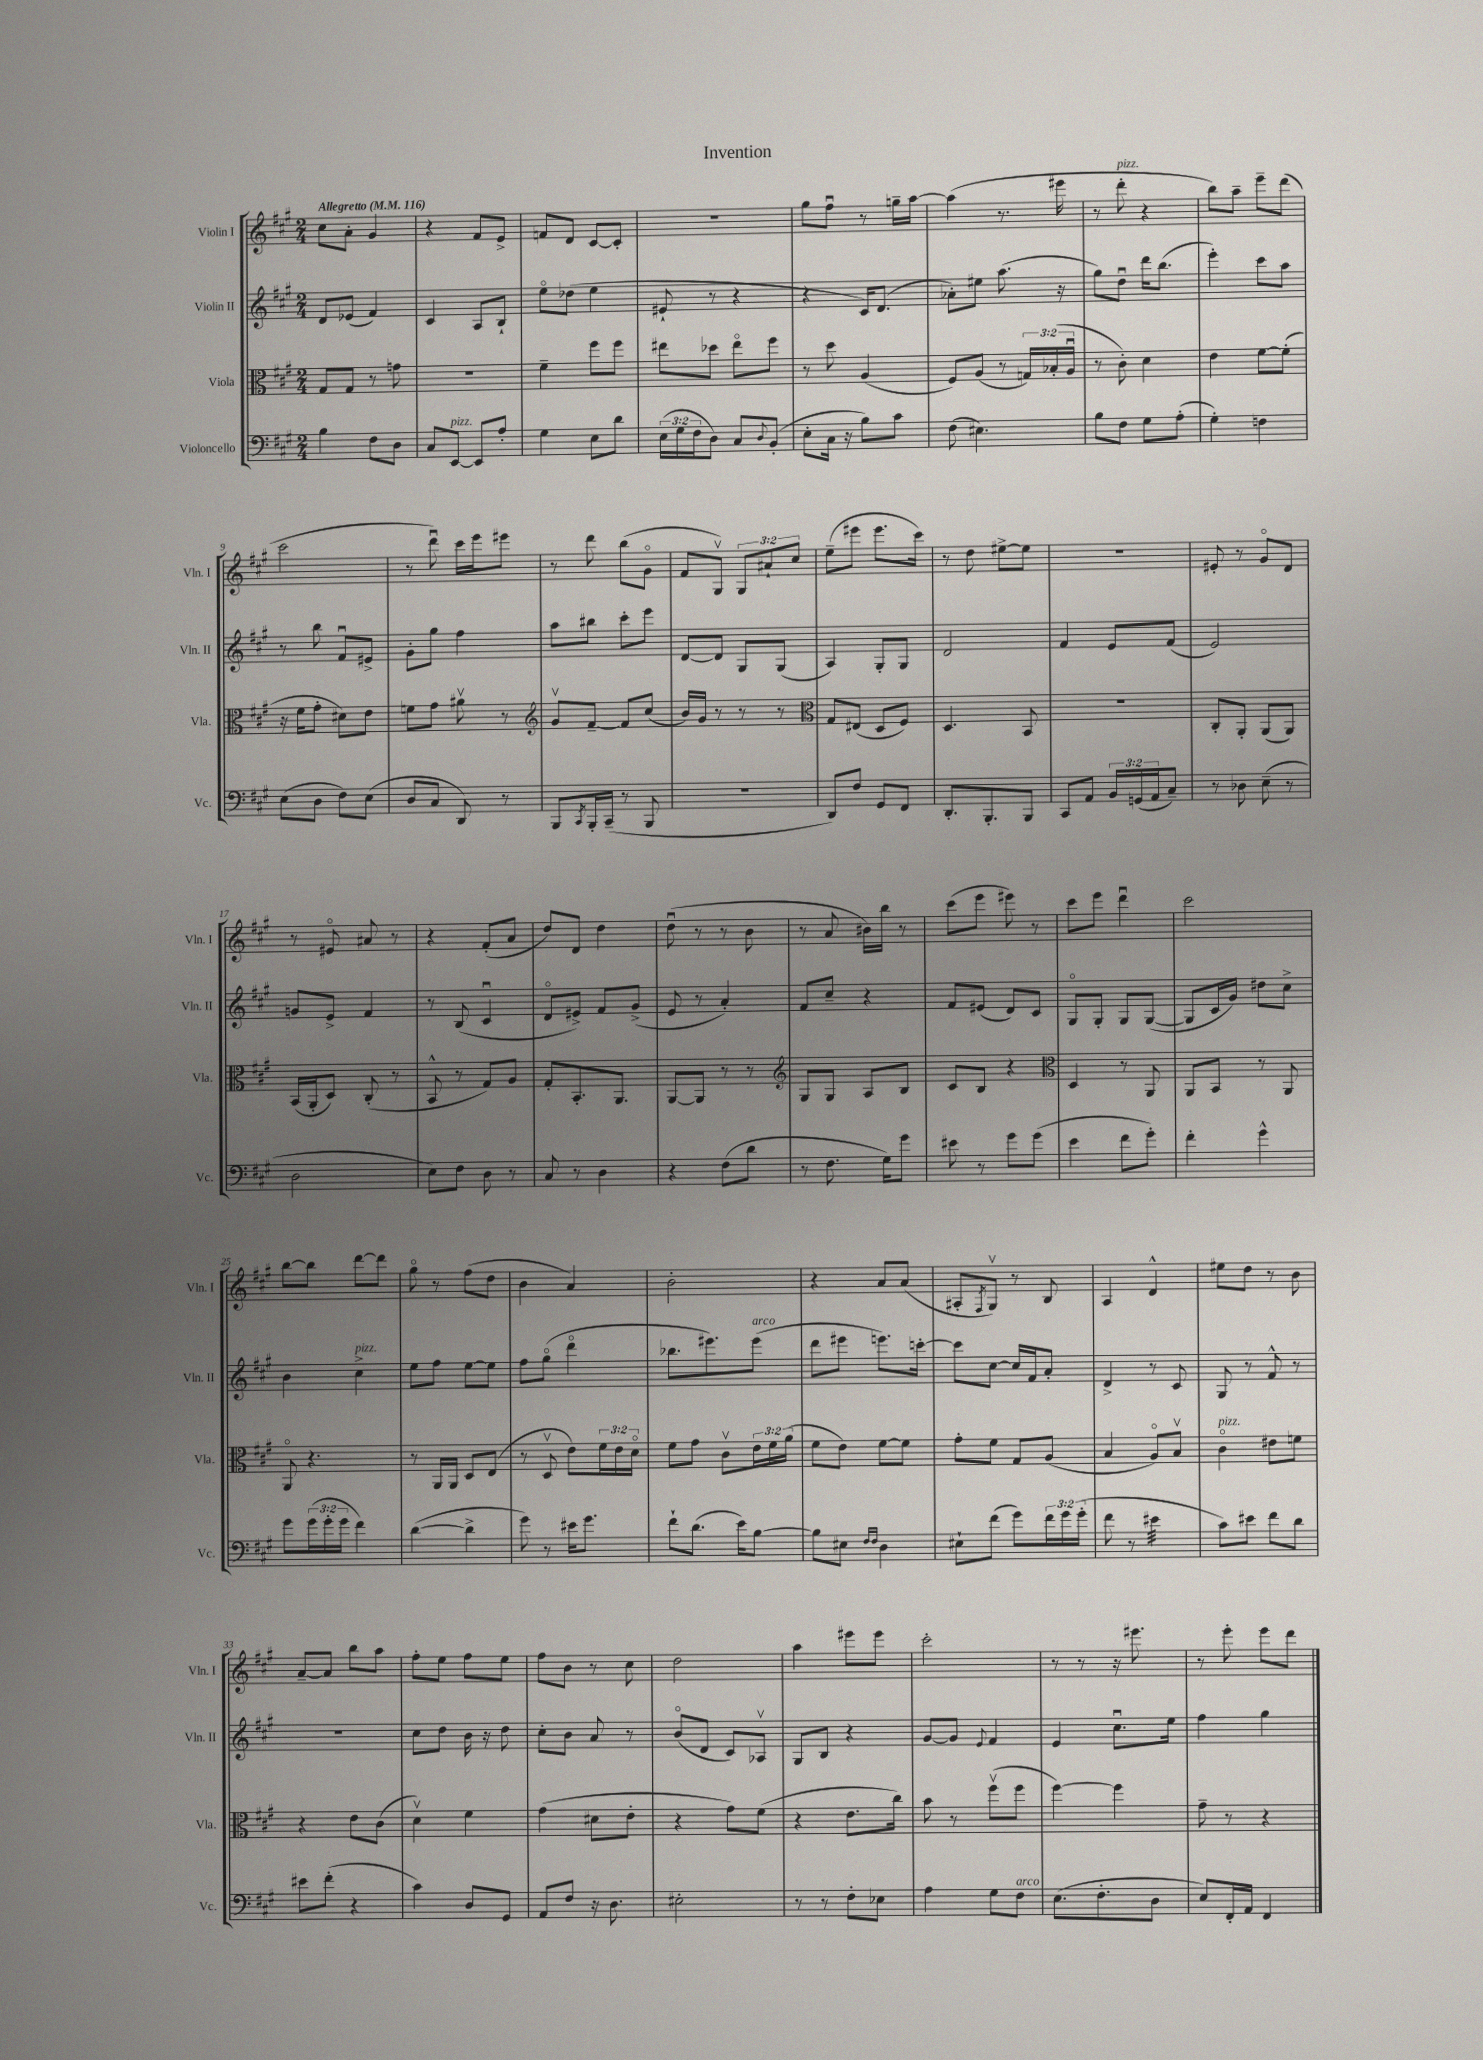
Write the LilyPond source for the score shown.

\header { title = "Invention" }
<<
\new StaffGroup <<
\new Staff = "s0" \with { instrumentName = "Violin I" shortInstrumentName = "Vln. I" } {
    \clef treble \key a \major \numericTimeSignature \time 2/4 \override Staff.TupletNumber.text = #tuplet-number::calc-fraction-text \tempo "Allegretto" 4 = 116
    cis''8 a'8-. gis'4 |
    r4 fis'8 e'8-> |
    f'8 d'8 cis'8~ cis'8-. |
    r2 |
    gis''8 fis''8\downbow r8 g''16-- a''16~ |
    a''4( r8. eis'''16 |
    r8 d'''8-.^\markup { \italic "pizz." } r4 |
    b''8) a''8-- e'''8-- d'''8( |
    cis'''2 |
    r8 d'''8\downbow) cis'''16 e'''16 eis'''8 |
    r8 d'''8 b''8( gis'8\flageolet |
    fis'8 gis8\upbow) \tuplet 3/2 { gis8 ais'8-! cis''8 } |
    e''8--( eis'''8 eis'''8. cis'''16) |
    r8 d''8 eis''8~-> eis''8 |
    R2 |
    eis'8-. r8 gis'8\flageolet d'8 |
    r8 eis'8\flageolet ais'8 r8 |
    r4 fis'8-.( a'8 |
    d''8) d'8 d''4 |
    d''8\downbow( r8 r8 b'8 |
    r8 a'8 bis'16) b''16 r8 |
    cis'''8( e'''8 eis'''8) r8 |
    cis'''8 e'''8 d'''4\downbow |
    cis'''2 |
    b''8~ b''8 d'''8~ d'''8 |
    gis''8\flageolet r8 fis''8( d''8 |
    b'4 a'4) |
    b'2-. |
    r4 a'8 a'8( |
    ais8-. \acciaccatura { fis8 } gis8\upbow) r8 b8 |
    a4 d'4-^ |
    eis''8 d''8 r8 b'8 |
    a'8~-- a'8 b''8 a''8 |
    fis''8-. e''8 fis''8 e''8 |
    fis''8 b'8 r8 cis''8 |
    d''2 |
    a''4 eis'''8 eis'''8 |
    cis'''2-. |
    r8 r8 r16 eis'''8. |
    r8 e'''8-. e'''8 d'''8 \bar "|." |
}
\new Staff = "s1" \with { instrumentName = "Violin II" shortInstrumentName = "Vln. II" } {
    \clef treble \key a \major \numericTimeSignature \time 2/4
    d'8 ees'8( fis'4) |
    cis'4 a8 b8-! |
    e''8\flageolet des''8( e''4 |
    eis'8-! r8 r4 |
    r4 cis'16) d'8.( |
    aes'8-.) eis''8 a''8.( r16 |
    gis''8) d''8\downbow d'''16 b''8.( |
    e'''4-.) cis'''8 a''8 |
    r8 b''8 fis'8\downbow eis'8-> |
    gis'8-. gis''8 fis''4 |
    a''8 bis''8 cis'''8-. e'''8 |
    d'8~ d'8 gis8 gis8( |
    a4) gis8-. gis8 |
    d'2 |
    fis'4 e'8 fis'8( |
    e'2) |
    g'8 e'8-> fis'4 |
    r8 b8( cis'4\downbow |
    d'8\flageolet eis'8->) fis'8 gis'8->( |
    e'8 r8 a'4-.) |
    fis'8 cis''8-- r4 |
    fis'8 eis'8( d'8) cis'8 |
    gis8\flageolet gis8-. gis8 gis8~( |
    gis8 cis'16 gis'16) dis''8 cis''8-> |
    b'4 cis''4->^\markup { \italic "pizz." } |
    e''8 fis''8 e''8~ e''8 |
    fis''8 gis''8\flageolet( d'''4\flageolet |
    bes''8. eis'''8.) eis'''8^\markup { \italic "arco" }( |
    d'''8 eis'''8 e'''8.) c'''16~-. |
    c'''8 cis''8~ cis''16 fis'16 a'8-. |
    d'4-> r8 cis'8 |
    gis8 r8 fis'8-^ r8 |
    R2 |
    cis''8 d''8 b'16 r16 d''8 |
    cis''8-. b'8 a'8 r8 |
    b'8\flageolet( d'8 cis'8) aes8\upbow |
    gis8 b8 r4 |
    gis'8~ gis'8 \appoggiatura { e'8 } fis'4 |
    e'4 cis''8.\downbow e''16 |
    fis''4 gis''4 \bar "|." |
}
\new Staff = "s2" \with { instrumentName = "Viola" shortInstrumentName = "Vla." } {
    \clef alto \key a \major \numericTimeSignature \time 2/4 \override Staff.TupletNumber.text = #tuplet-number::calc-fraction-text
    gis8 gis8 r8 g'8 |
    R2 |
    fis'4-- fis''8 fis''8 |
    eis''8 des''8 eis''8\flageolet fis''8 |
    r8 d''8 a4( |
    fis8) a8( r8 \tuplet 3/2 { g16) bes16-.( a16\downbow } |
    r8 cis'8-.) d'4 |
    e'4 fis'8~ fis'8-.( |
    r16 fis'16 gis'8-. dis'8) e'8 |
    f'8 gis'8 ais'8\upbow r8 |
    \clef treble gis'8\upbow fis'8~-- fis'8 cis''8( |
    b'16) gis'16 r8 r8 r8 |
    \clef alto gis8 eis8( d8 fis8) |
    d4. b,8 |
    r2 |
    cis8-. a,8-. a,8( a,8) |
    b,16( a,16-. d8) cis8-.( r8 |
    b,8-^ r8 gis8) a8 |
    gis8-. b,8.-. a,8. |
    a,8~ a,8 r8 r8 |
    \clef treble gis8 gis8 a8 b8 |
    cis'8 b8 r4 |
    \clef alto d4 r8 a,8 |
    a,8 b,8 r8 a,8 |
    a,8\flageolet r4. |
    r8 a,16 a,16 d8 e8( |
    r8 d8\upbow e'8) \tuplet 3/2 { fis'16 e'16 d'16\flageolet } |
    fis'8 gis'8 cis'8\upbow \tuplet 3/2 { e'16 fis'16 a'16( } |
    fis'8 e'8) fis'8~ fis'8 |
    gis'8-. fis'8 gis8 a8( |
    b4 a8\flageolet) b8\upbow |
    cis'4\flageolet^\markup { \italic "pizz." } eis'8 f'8 |
    r4 e'8 cis'8( |
    d'4\upbow) fis'4 |
    gis'4( dis'8 e'8-. |
    r4 gis'8) fis'8( |
    r4 e'8. cis''16) |
    b'8 r8 fis''8\upbow( fis''8 |
    fis''4~) fis''4 |
    gis'8-- r8 r4 \bar "|." |
}
\new Staff = "s3" \with { instrumentName = "Violoncello" shortInstrumentName = "Vc." } {
    \clef bass \key a \major \numericTimeSignature \time 2/4 \override Staff.TupletNumber.text = #tuplet-number::calc-fraction-text
    b4 fis8 d8 |
    cis8 e,8~^\markup { \italic "pizz." } e,8 a8-. |
    gis4 e8 d'8 |
    \tuplet 3/2 { e16( gis16 fis16 } d8) cis8 \appoggiatura { d8 } b,8-.( |
    e8-. cis16 r16 b8) cis'8 |
    fis8( eis4.) |
    b8 fis8 gis8 a8-.( |
    gis4-.) f4 |
    e8( d8 fis8) e8( |
    d8 cis8 d,8) r8 |
    b,,8 \acciaccatura { cis,8 } b,,16-. cis,16--( r8 b,,8 |
    r2 |
    d,8) fis8 gis,8 fis,8 |
    d,8.-. b,,8.-. b,,8 |
    cis,8 a,8 \tuplet 3/2 { b,16 g,16( a,16 } cis8--) |
    r8 des8 e8--( r8 |
    d2 |
    e8) fis8 d8 r8 |
    cis8 r8 d4 |
    r4 fis8( d'8 |
    r8 fis8. gis16) gis'8 |
    eis'8 r8 gis'8 gis'8( |
    e'4 fis'8 gis'8-.) |
    fis'4-. gis'4-^ |
    gis'8 \tuplet 3/2 { gis'16( gis'16-. gis'16 } fis'4) |
    d'4~( d'4-> |
    gis'8) r8 eis'16 gis'8. |
    fis'8-! d'8.( e'16) b8~ |
    b8 eis8 \grace { fis16 fis16 } d4 |
    eis8-! fis'8( gis'8) \tuplet 3/2 { fis'16 gis'16 gis'16-.( } |
    fis'8 r8 eis'4:32 |
    cis'8) eis'8 fis'8 d'8 |
    eis'8 fis'8-.( r4 |
    cis'4) d8 gis,8 |
    a,8 fis8 r16 d8. |
    eis2-. |
    r8 r8 fis8-. ees8 |
    a4 gis8 fis8^\markup { \italic "arco" } |
    e8.( fis8.-. d8 |
    e8) fis,16-. a,16 fis,4 \bar "|." |
}
>>
>>
